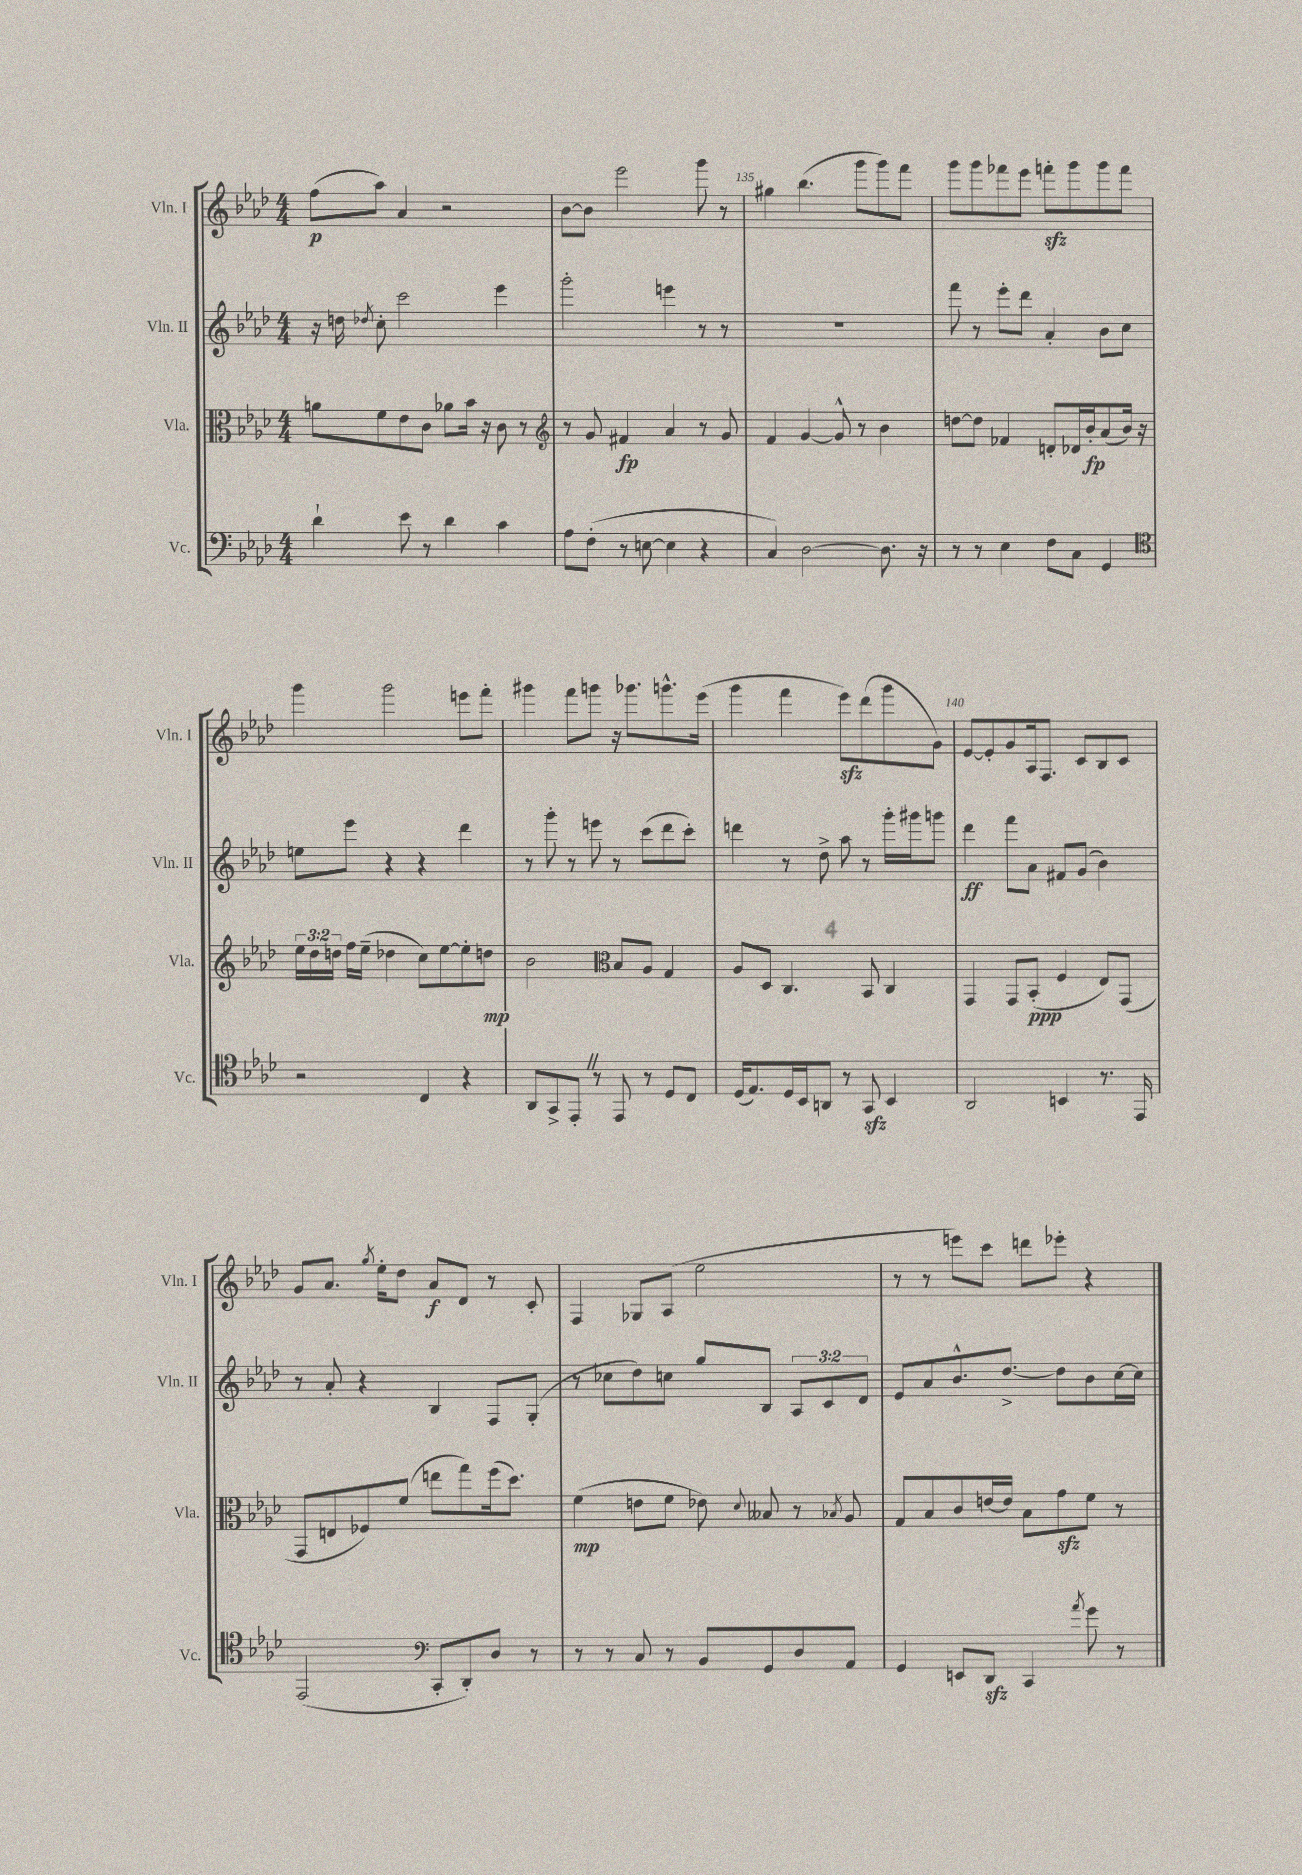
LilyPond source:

<<
\new StaffGroup <<
\new Staff = "s0" \with { instrumentName = "Vln. I" shortInstrumentName = "Vln. I" } {
    \clef treble \key aes \major \numericTimeSignature \time 4/4
    \autoBeamOff f''8[\p( aes''8]) aes'4 r2 |
    bes'8[~ bes'8] ees'''2 g'''8 r8 |
    gis''4 bes''4.( g'''8[ g'''8) f'''8] |
    g'''8[ g'''8 fes'''8 ees'''8] f'''8[-.\sfz g'''8 g'''8 f'''8] |
    g'''4 g'''2 e'''8[ f'''8]-. |
    gis'''4 f'''8[ g'''8] r16 ges'''8.[ g'''8.-^ ees'''16]( |
    g'''4 f'''4 ees'''8[\sfz) des'''8( g'''8 g'8]) |
    ees'8[~ ees'8-. g'8 aes16 f8.] c'8[ bes8 c'8] |
    g'8[ aes'8.] \acciaccatura { g''8 } ees''16[-. des''8] aes'8[\f des'8] r8 c'8-. |
    f4 ges8[ aes8]( ees''2 |
    r8 r8 e'''8[) c'''8] d'''8[ ees'''8]-. r4 \bar "|." |
}
\new Staff = "s1" \with { instrumentName = "Vln. II" shortInstrumentName = "Vln. II" } {
    \clef treble \key aes \major \numericTimeSignature \time 4/4 \override Staff.TupletNumber.text = #tuplet-number::calc-fraction-text
    \autoBeamOff r16 d''16 \acciaccatura { des''8 } c''8-. c'''2 ees'''4 |
    g'''2-. e'''4 r8 r8 |
    R1 |
    f'''8 r8 ees'''8[-. des'''8] aes'4-. bes'8[ c''8] |
    e''8[ ees'''8] r4 r4 des'''4 |
    r8 g'''8-. r8 e'''8 r8 c'''8[( des'''8 c'''8]-.) |
    d'''4 r8 des''8-> aes''8 r8 g'''16[-. gis'''16 g'''8] |
    des'''4\ff f'''8[ aes'8] fis'8[ g'8]( bes'4) |
    r8 aes'8-. r4 bes4 f8[ g8]-.( |
    r8 ces''8[ des''8) c''8] g''8[ bes8] \tuplet 3/2 { aes8[ c'8 des'8] } |
    ees'8[ aes'8 bes'8.-^ des''8.]~-> des''8[ bes'8 c''16~ c''16] \bar "|." |
}
\new Staff = "s2" \with { instrumentName = "Vla." shortInstrumentName = "Vla." } {
    \clef alto \key aes \major \numericTimeSignature \time 4/4 \override Staff.TupletNumber.text = #tuplet-number::calc-fraction-text
    \autoBeamOff a'8[ f'8 ees'8 c'8] aes'8[ bes'16] r16 c'8 r8 |
    \clef treble r8 g'8 fis'4\fp aes'4 r8 g'8 |
    f'4 g'4~ g'8-^ r8 bes'4 |
    d''8[~ d''8] fes'4 d'8[-. des'16 bes'16-.\fp aes'8( bes'16]) r16 |
    \tuplet 3/2 { ees''16[ des''16 d''16] } f''16[ ees''16]--( des''4 c''8[) ees''8~ ees''8-. d''8]\mp |
    bes'2 \clef alto bes8[ aes8] g4 |
    aes8[ des8] c4. bes,8 c4 |
    g,4 g,8[ bes,8]-.\ppp( f4 ees8[) g,8]( |
    g,8[ e8 fes8) f'8]( e''8[ g''8) f''16( des''8.]) |
    f'4\mp( e'8[ f'8] ees'8) \appoggiatura { des'8 } beses8 r8 \acciaccatura { bes8 } aes8 |
    g8[ bes8 c'8 e'16~ e'16] bes8[ g'8\sfz f'8] r8 \bar "|." |
}
\new Staff = "s3" \with { instrumentName = "Vc." shortInstrumentName = "Vc." } {
    \clef bass \key aes \major \numericTimeSignature \time 4/4
    \autoBeamOff des'4-! ees'8 r8 des'4 c'4 |
    aes8[ f8]-.( r8 e8~ e4 r4 |
    c4) des2~ des8. r16 |
    r8 r8 ees4 f8[ c8] g,4 |
    \clef tenor r2 c4 r4 |
    aes,8[ g,8-> ees,8]-. \once \override BreathingSign.text = \markup { \musicglyph "scripts.caesura.straight" } \breathe r8 ees,8 r8 des8[ c8] |
    des16[( ees8.) des16 bes,16 a,8] r8 g,8\sfz bes,4 |
    aes,2 b,4 r8. ees,16 |
    ees,2( \clef bass c,8[-. des,8-.) des8] r8 |
    r8 r8 c8 r8 bes,8[ g,8 des8 aes,8] |
    g,4 e,8[ des,8]\sfz c,4 \acciaccatura { aes'8 } g'8 r8 \bar "|." |
}
>>
>>
\layout { \context { \Score currentBarNumber = #133 \override BarNumber.break-visibility = ##(#f #t #t) barNumberVisibility = #(every-nth-bar-number-visible 5) } }
